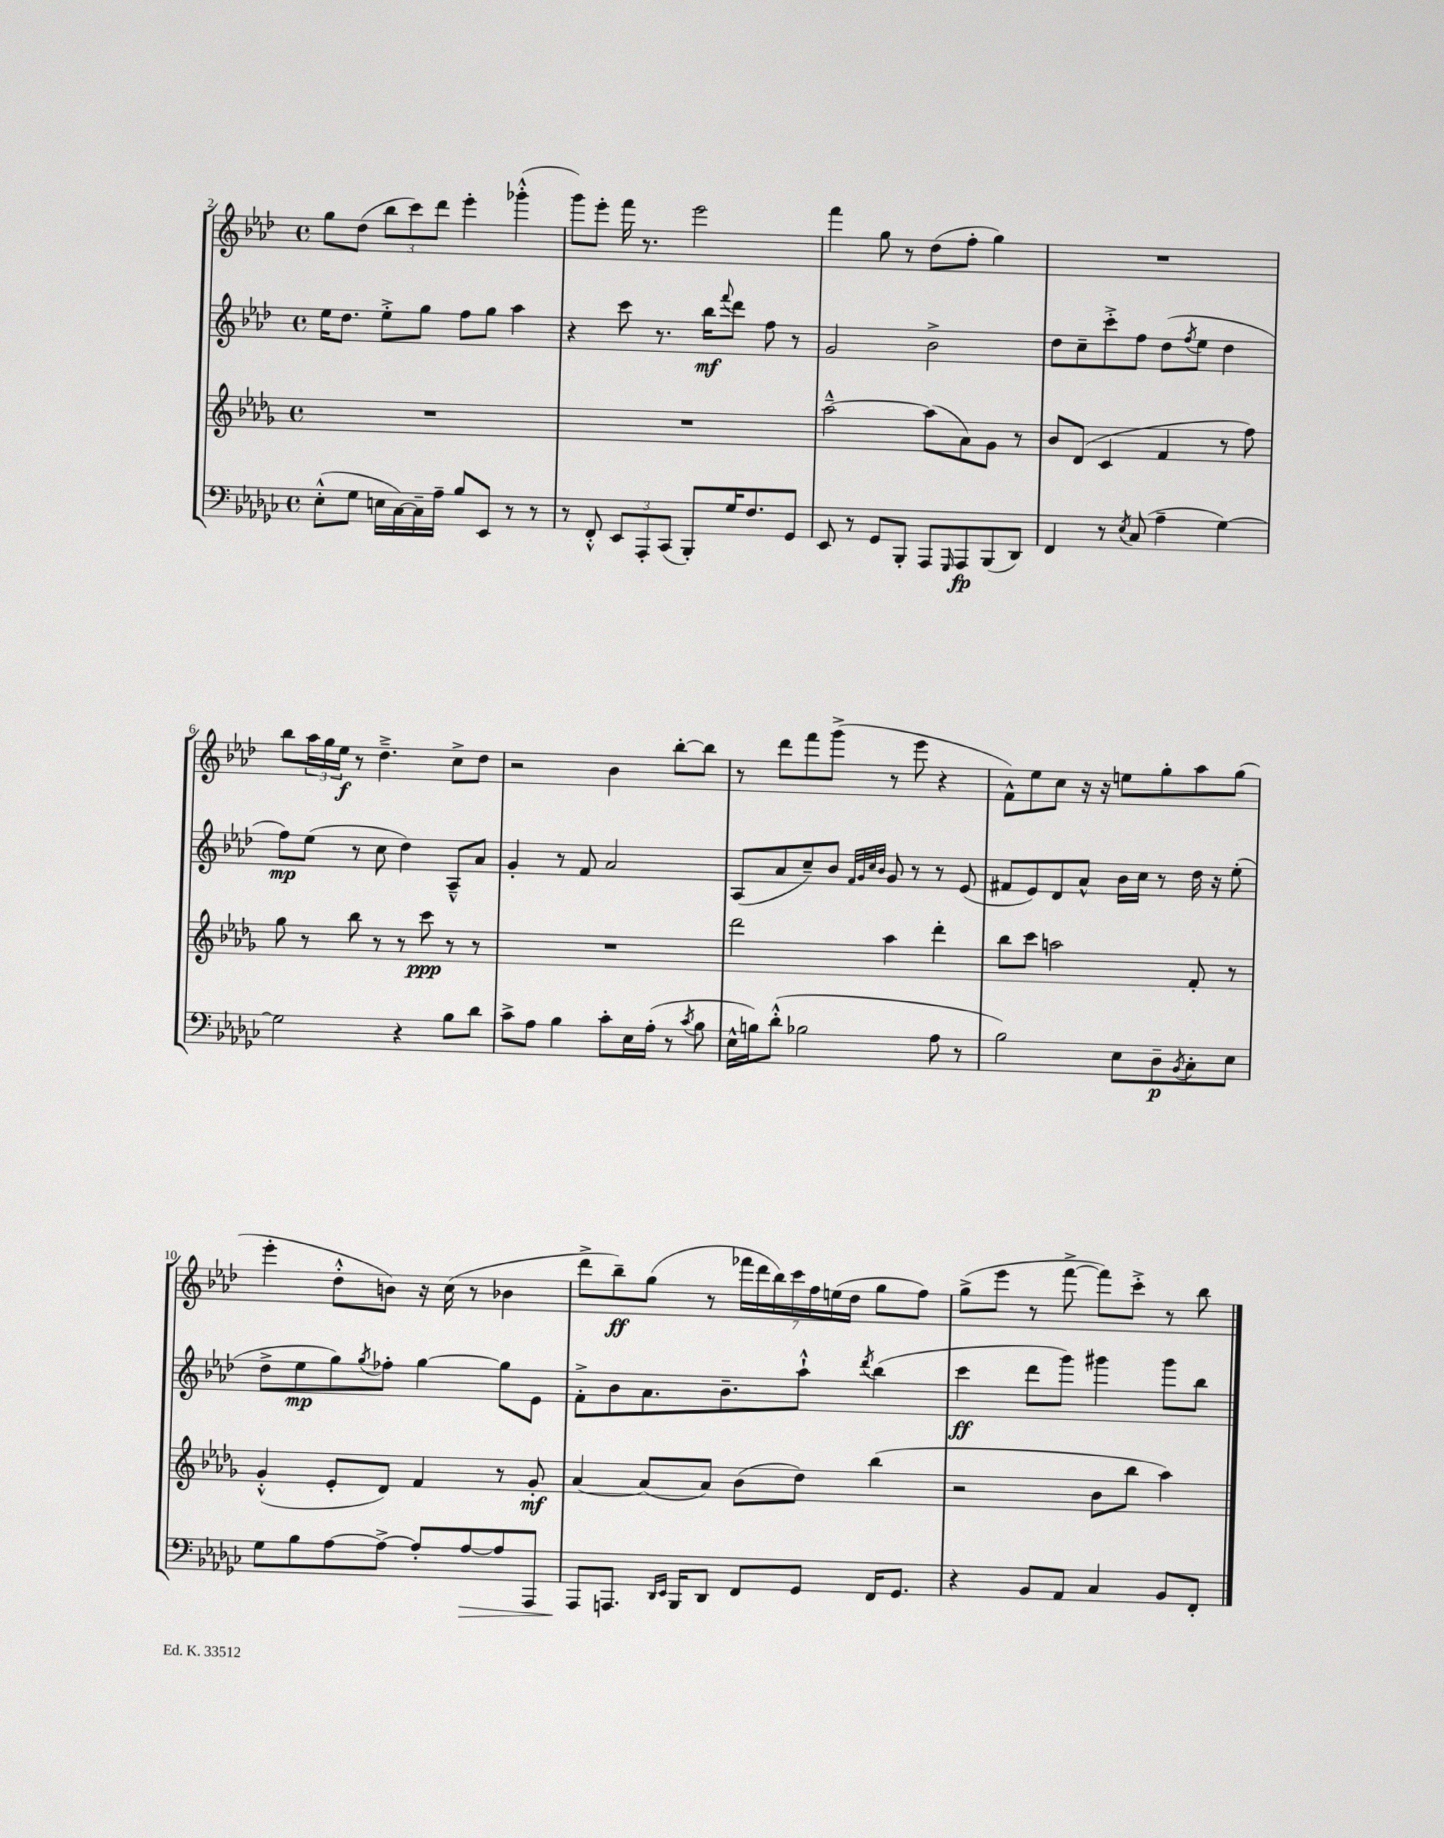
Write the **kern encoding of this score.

**kern	**dynam	**kern	**dynam	**kern	**dynam	**kern	**dynam
*part4	*part4	*part3	*part3	*part2	*part2	*part1	*part1
*staff4	*staff4	*staff3	*staff3	*staff2	*staff2	*staff1	*staff1
*clefF4	*	*clefG2	*	*clefG2	*	*clefG2	*
*k[b-e-a-d-g-c-]	*	*k[b-e-a-d-g-]	*	*k[b-e-a-d-]	*	*k[b-e-a-d-]	*
*M4/4	*	*M4/4	*	*M4/4	*	*M4/4	*
*met(c)	*	*met(c)	*	*met(c)	*	*met(c)	*
=2	=2	=2	=2	=2	=2	=2	=2
(8E-'^^\L	.	1r	.	16ee-\KL	.	8gg\L	.
.	.	.	.	8.dd-\J	.	.	.
8G-\J	.	.	.	.	.	(8dd-\J	.
16En\LL	.	.	.	8ee-'^\L	.	12bb-\L	.
[16C-\)	.	.	.	.	.	.	.
.	.	.	.	.	.	12ccc\)	.
16C-~\]	.	.	.	8gg\J	.	.	.
.	.	.	.	.	.	12ddd-\J	.
16A-~\JJ	.	.	.	.	.	.	.
8B-/L	.	.	.	8ff\L	.	4eee-'\	.
8EE-/J	.	.	.	8gg\J	.	.	.
8r	.	.	.	4aa-\	.	(4ggg-X'^^\	.
8r	.	.	.	.	.	.	.
=3	=3	=3	=3	=3	=3	=3	=3
8r	.	1r	.	4r	.	8ggg\L)	.
8FF'^^/	.	.	.	.	.	8eee-'\J	.
12EE-/L	.	.	.	8ccc\	.	16fff\	.
.	.	.	.	.	.	8.r	.
12AAA-'/	.	.	.	.	.	.	.
.	.	.	.	8.r	.	.	.
(12CC-/J	.	.	.	.	.	.	.
8BBB-'/L)	.	.	.	.	.	2eee-\	.
.	.	.	.	16bb-\KL	mf	.	.
.	.	.	.	8qqfff/	.	.	.
16G-/K	.	.	.	8ddd-\J	.	.	.
8.F/	.	.	.	.	.	.	.
.	.	.	.	8ff\	.	.	.
8GG-/J	.	.	.	8r	.	.	.
=4	=4	=4	=4	=4	=4	=4	=4
8EE-/	.	[2aa-~^^\	.	2g/	.	4fff\	.
8r	.	.	.	.	.	.	.
8GG-/L	.	.	.	.	.	8gg\	.
8BBB-'/J	.	.	.	.	.	8r	.
8AAA-/L	.	(8aa-\L]	.	2b-^\	.	(8dd-\L	.
16qqGGG-/	.	.	.	.	.	.	.
8AAA-/	fp	8a-\)	.	.	.	8ff'\J	.
(8BBB-/	.	8g-\J	.	.	.	4gg\)	.
8DD-/J)	.	8r	.	.	.	.	.
=5	=5	=5	=5	=5	=5	=5	=5
4FF/	.	8b-/L	.	8dd-\L	.	1r	.
.	.	(8d-/J	.	8cc~\	.	.	.
8r	.	4c/	.	8ccc'^\	.	.	.
8qE-/	.	.	.	.	.	.	.
(8C-/	.	.	.	8ff\J	.	.	.
4A-~\	.	4f/	.	(8dd-\L	.	.	.
.	.	.	.	8qff/	.	.	.
.	.	.	.	8ee-\J	.	.	.
[4G-\)	.	8r	.	4dd-\	.	.	.
.	.	8ff\)	.	.	.	.	.
!!LO:LB:g=z
=6	=6	=6	=6	=6	=6	=6	=6
2G-\]	.	8gg-\	.	8ff\L)	mp	8bb-\L	.
.	.	8r	.	(8ee-\J	.	24aa-\L	.
.	.	.	.	.	.	24gg\	.
.	.	.	.	.	.	24ee-\JJ	f
.	.	8bb-\	.	8r	.	8r	.
.	.	8r	.	8cc\	.	4.dd-~^\	.
4r	.	8r	.	4dd-\)	.	.	.
.	.	8ccc\	ppp	.	.	.	.
8B-\L	.	8r	.	8A-~^^/L	.	8cc^\L	.
8d-\J	.	8r	.	8a-/J	.	8dd-\J	.
=7	=7	=7	=7	=7	=7	=7	=7
8c-^\L	.	1r	.	4g'/	.	2r	.
8A-\J	.	.	.	.	.	.	.
4B-\	.	.	.	8r	.	.	.
.	.	.	.	8f/	.	.	.
8c-'\L	.	.	.	2a-/	.	4b-\	.
16E-\L	.	.	.	.	.	.	.
(16A-'\JJ	.	.	.	.	.	.	.
8r	.	.	.	.	.	[8bb-'\L	.
8qc-/	.	.	.	.	.	.	.
8B-\	.	.	.	.	.	8bb-\J]	.
=8	=8	=8	=8	=8	=8	=8	=8
16E-^^\LL	.	2ddd-\	.	(8A-/L	.	8r	.
16Bn\J)	.	.	.	.	.	.	.
(8d-'^^\J	.	.	.	8a-/	.	8ddd-\L	.
2B-X\	.	.	.	8cc~/)	.	8fff\	.
.	.	.	.	8b-/J	.	(8ggg^\J	.
.	.	.	.	32qqf/LLL	.	.	.
.	.	.	.	32qqg/	.	.	.
.	.	.	.	32qqcc/	.	.	.
.	.	.	.	32qqb-/JJJ	.	.	.
.	.	4aa-\	.	8g/	.	8r	.
.	.	.	.	8r	.	8eee-\	.
8A-\	.	4ddd-'\	.	8r	.	4r	.
8r	.	.	.	(8e-/	.	.	.
=9	=9	=9	=9	=9	=9	=9	=9
2B-\)	.	8bb-\L	.	8f#X/L	.	8f^^\L)	.
.	.	8ccc\J	.	8e-/)	.	8ee-\	.
.	.	2aan\	.	8d-/	.	8cc\J	.
.	.	.	.	8a-^^/J	.	16r	.
.	.	.	.	.	.	16r	.
8E-\L	.	.	.	16b-\LL	.	8een\L	.
.	.	.	.	16cc\JJ	.	.	.
8D-~\	p	.	.	8r	.	8gg'\	.
8qBB-/	.	.	.	.	.	.	.
8C-'\	.	8f'/	.	16dd-\	.	8aa-\	.
.	.	.	.	16r	.	.	.
8E-\J	.	8r	.	(8ee-'\	.	(8gg\J	.
!!LO:LB:g=z
=10	=10	=10	=10	=10	=10	=10	=10
8G-\L	.	(4g-'^^/	.	8dd-^\L	.	4eee-'\	.
8B-\	.	.	.	8ee-\	mp	.	.
[8A-\	.	8e-'/L	.	8gg\)	.	8dd-'^^\L	.
.	.	.	.	8qgg/	.	.	.
8A-^\J_	.	8d-/J)	.	8ff-X'\J	.	8bn\J)	.
8A-'/L]	.	4f/	.	[4gg\	.	16r	.
.	.	.	.	.	.	(16cc\	.
!	!LO:HP:b	!	!	!	!	!	!
[8A-/	>	.	.	.	.	8r	.
8A-/]	.	8r	.	8gg\L]	.	4b-X\	.
8AAA-/J	.	8g-'/	mf	8e-\J	.	.	.
=11	=11	=11	=11	=11	=11	=11	=11
8AAA-/L	.	[4a-/	.	8f'^\L	.	8ddd-^\L	.
8.AAAn/J	]	.	.	8b-\	.	8bb-~\)	ff
.	.	(8a-/L]	.	8.a-\	.	(8gg\J	.
16qqDD-/LL	.	.	.	.	.	.	.
16qqEE-/JJ	.	.	.	.	.	.	.
16BBB-/KL	.	.	.	.	.	.	.
8DD-/J	.	8a-/J)	.	.	.	8r	.
.	.	.	.	8.b-~\	.	.	.
8FF/L	.	(8b-\L	.	.	.	28fff-X\LL	.
.	.	.	.	.	.	28ddd-\	.
.	.	.	.	.	.	28bb-\)	.
.	.	.	.	.	.	28ccc\	.
8GG-/J	.	8dd-\J)	.	8aa-`^^\J	.	.	.
.	.	.	.	.	.	28ff\	.
.	.	.	.	.	.	(28een\	.
.	.	.	.	.	.	28dd-\JJ	.
.	.	.	.	8qddd-/	.	.	.
16FF/KL	.	(4bb-\	.	(4bb-\	.	8gg\L	.
8.GG-/J	.	.	.	.	.	.	.
.	.	.	.	.	.	8ff\J)	.
=12	=12	=12	=12	=12	=12	=12	=12
4r	.	2r	.	4ccc\	ff	(8gg^\L	.
.	.	.	.	.	.	8eee-\J	.
8BB-/L	.	.	.	8ddd-\L	.	8r	.
8AA-/J	.	.	.	8ggg\J)	.	[8fff^\	.
4C-/	.	8b-\L	.	4ggg#X\	.	8fff\L])	.
.	.	8bb-\J	.	.	.	8ccc'^\J	.
8BB-/L	.	4aa-\)	.	8ggg#\L	.	8r	.
8FF'/J	.	.	.	8bb-\J	.	8bb-\	.
==	==	==	==	==	==	==	==
*-	*-	*-	*-	*-	*-	*-	*-
